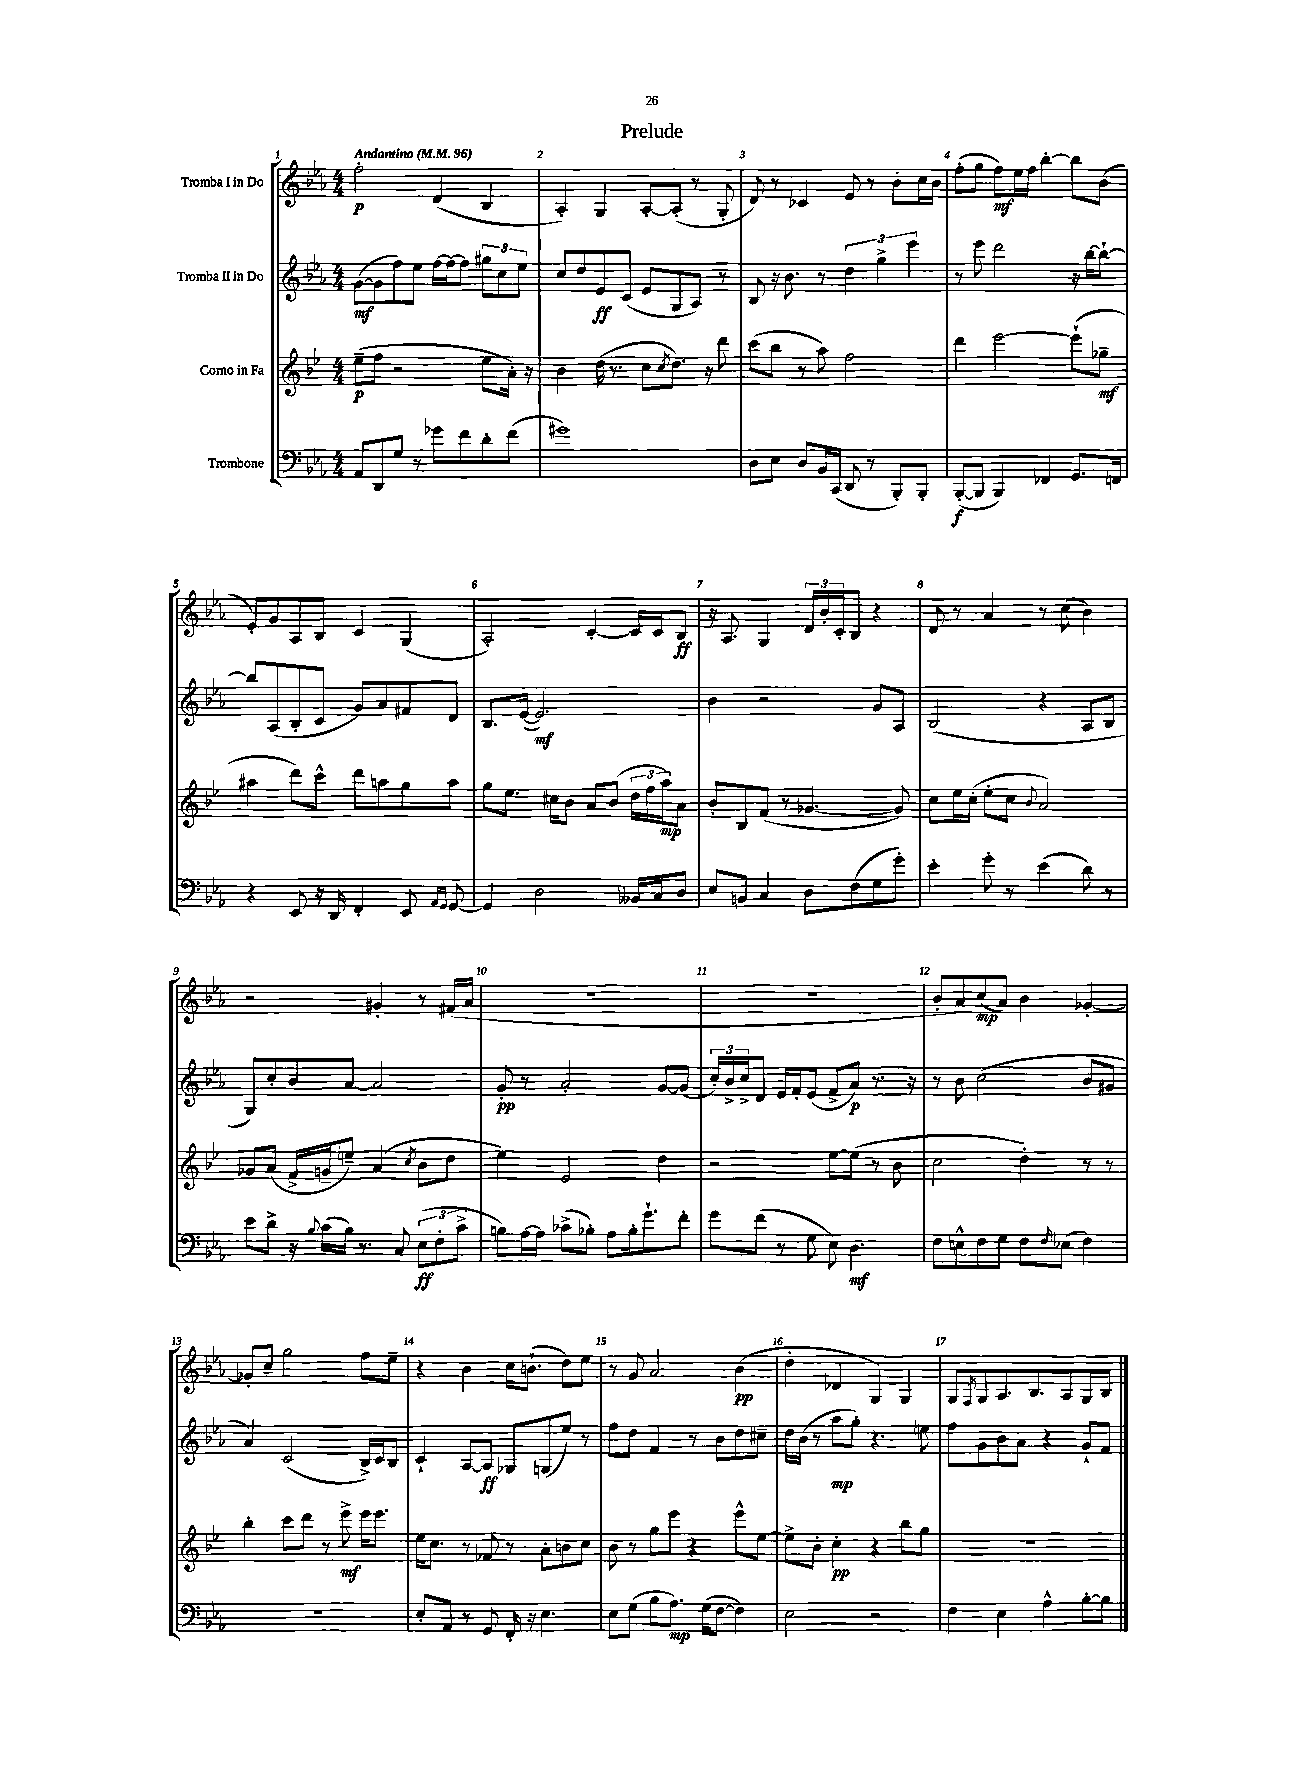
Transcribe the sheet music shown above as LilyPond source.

\header { title = "Prelude" }
<<
\new StaffGroup <<
\new Staff = "s0" \with { instrumentName = "Tromba I in Do" } {
    \clef treble \key ees \major \numericTimeSignature \time 4/4 \tempo "Andantino" 4 = 96
    f''2-.\p d'4( bes4 |
    aes4-.) g4 aes8~-. aes8-.( r8 g8-. |
    d'8) r8 ces'4 ees'8 r8 bes'8-. c''16 bes'16 |
    f''8-.( g''8 f''8\mf) ees''16 f''16 bes''4~-. bes''8 bes'8( |
    ees'8-.) g'8 aes8 bes8 c'4 g4( |
    aes2-.) c'4~-. c'16 c'16 bes8\ff |
    r16 aes8. g4 \tuplet 3/2 { d'16 bes'16-. c'16-. } bes8 r4 |
    d'8 r8 aes'4 r8 c''8( bes'4) |
    r2 gis'4-. r8 fis'16( aes'16 |
    R1 |
    r1 |
    bes'8-. aes'8) c''8\mp( aes'8) bes'4 ges'4~-. |
    ges'8-. c''8-- g''2 f''8 ees''8-- |
    r4 bes'4 c''16 b'8.-!( d''8) ees''8 |
    r8 g'8 aes'2 bes'4\pp( |
    d''4-. des'4 g4) g4 |
    g8 \acciaccatura { f8 } g8 aes8. bes8. aes8 g8 bes8 \bar "|." |
}
\new Staff = "s1" \with { instrumentName = "Tromba II in Do" } {
    \clef treble \key ees \major \numericTimeSignature \time 4/4
    g'8~\mf( g'8 f''8) ees''8 f''16~ f''16~ f''8 \tuplet 3/2 { gis''8 c''8 ees''8 } |
    c''8 d''8 ees'8\ff c'8( ees'8 g8 aes8) r8 |
    bes8 r16 bes'8. r8 \tuplet 3/2 { d''4 g''4-> ees'''4 } |
    r8 ees'''8 d'''2 r16 bes''16~ bes''8~-! |
    bes''8 aes8( bes8-. c'8 g'8) aes'8 fis'8 d'8 |
    bes8. ees'16~( ees'2.\mf) |
    bes'4 r2 g'8 aes8 |
    bes2( r4 aes8 bes8 |
    g8) c''8-. bes'8 aes'8~ aes'2 |
    g'8-.\pp r8 aes'2-. g'8~ g'8( |
    \tuplet 3/2 { c''16-.) bes'16-> c''16-> } d'8 ees'16 f'16-. ees'8( f'8-> aes'8\p) r8. r16 |
    r8 bes'8 c''2( bes'8 gis'8 |
    aes'4) c'2( bes16->) c'16 bes8 |
    c'4-! aes8~ aes8\ff ges8 g8( ees''8) r8 |
    f''8 d''8 f'4 r8 bes'8 d''8 cis''8-- |
    d''16 bes'16( r8 aes''8\mp g''8-.) r4. e''8 |
    f''8 g'8 bes'8 aes'8 r4 g'8-! f'8 \bar "|." |
}
\new Staff = "s2" \with { instrumentName = "Corno in Fa" } {
    \clef treble \key bes \major \numericTimeSignature \time 4/4
    ees''8--\p( f''8 r2 ees''8 a'16-.) r16 |
    bes'4 d''16( r8. c''8 \acciaccatura { c''8 } d''8.) r16 d'''8 |
    c'''8( bes''8 r8 a''8) f''2 |
    d'''4 ees'''2~ ees'''8-!( ges''8--\mf |
    ais''4 d'''8) c'''8-^ d'''8 a''8 g''8 a''8 |
    g''8 ees''8. cis''16 bes'8 a'8 bes'8( \tuplet 3/2 { d''16 f''16 a''16\mp) } a'8 |
    bes'8-. bes8 f'8( r8 ges'4.~ ges'8) |
    c''8 ees''16 c''16-.( ees''8-. c''8 \appoggiatura { bes'8 } a'2) |
    ges'8 a'8( f'16-> g'16-- e''8--) a'4( \acciaccatura { c''8 } bes'8 d''8 |
    ees''4) ees'2 d''4 |
    r2 ees''8~ ees''8( r8 bes'8 |
    c''2 d''4-.) r8 r8 |
    bes''4-. c'''8 d'''8 r8 ees'''8->\mf ees'''16 ees'''8. |
    ees''16 c''8. r8 fes'8 r8 a'8-. b'8 c''8 |
    bes'8 r8 g''8 ees'''8 r4 ees'''8-^ ees''8~ |
    ees''8-> bes'8-. c''4-.\pp r4 bes''8 g''8 |
    r1 \bar "|." |
}
\new Staff = "s3" \with { instrumentName = "Trombone" } {
    \clef bass \key ees \major \numericTimeSignature \time 4/4
    aes,8 d,8 g8 r8 ges'8 f'8 d'8-. f'8( |
    gis'1) |
    d8 ees8 d8 bes,16 c,16( d,8 r8 bes,,8-.) bes,,8-. |
    bes,,8~-.\f( bes,,8 bes,,4) fes,4 g,8. f,16 |
    r4 ees,8 r16 d,16 f,4-. ees,8 \grace { aes,16 g,16 } g,8~ |
    g,4 d2 beses,16 c16 d8 |
    ees8 b,8 c4 d8 f8( g8 g'8-.) |
    ees'4-. g'8-. r8 ees'4( d'8) r8 |
    ees'8 d'8-> r16 \appoggiatura { bes8 } c'16( bes16) r8. c8 \tuplet 3/2 { ees8\ff( f8-. c'8-> } |
    b8) aes16~ aes16 ces'8->( bes8-.) aes8 bes16-. g'8.-! f'8-. |
    g'8 f'8( r8 g8 ees8) d4.\mf |
    f8 e8-^ f8 g8 f8 \grace { f16 } ees8( f4) |
    R1 |
    ees8-. aes,8 r8 g,8 f,16-. r16 ees4. |
    ees8 g8( bes8 aes8.\mp) g16( f8~ f4) |
    ees2 r2 |
    f4 ees4 aes4-^ bes8~-. bes8 \bar "|." |
}
>>
>>
\layout { \context { \Score \override BarNumber.break-visibility = ##(#f #t #t) barNumberVisibility = #all-bar-numbers-visible } }
